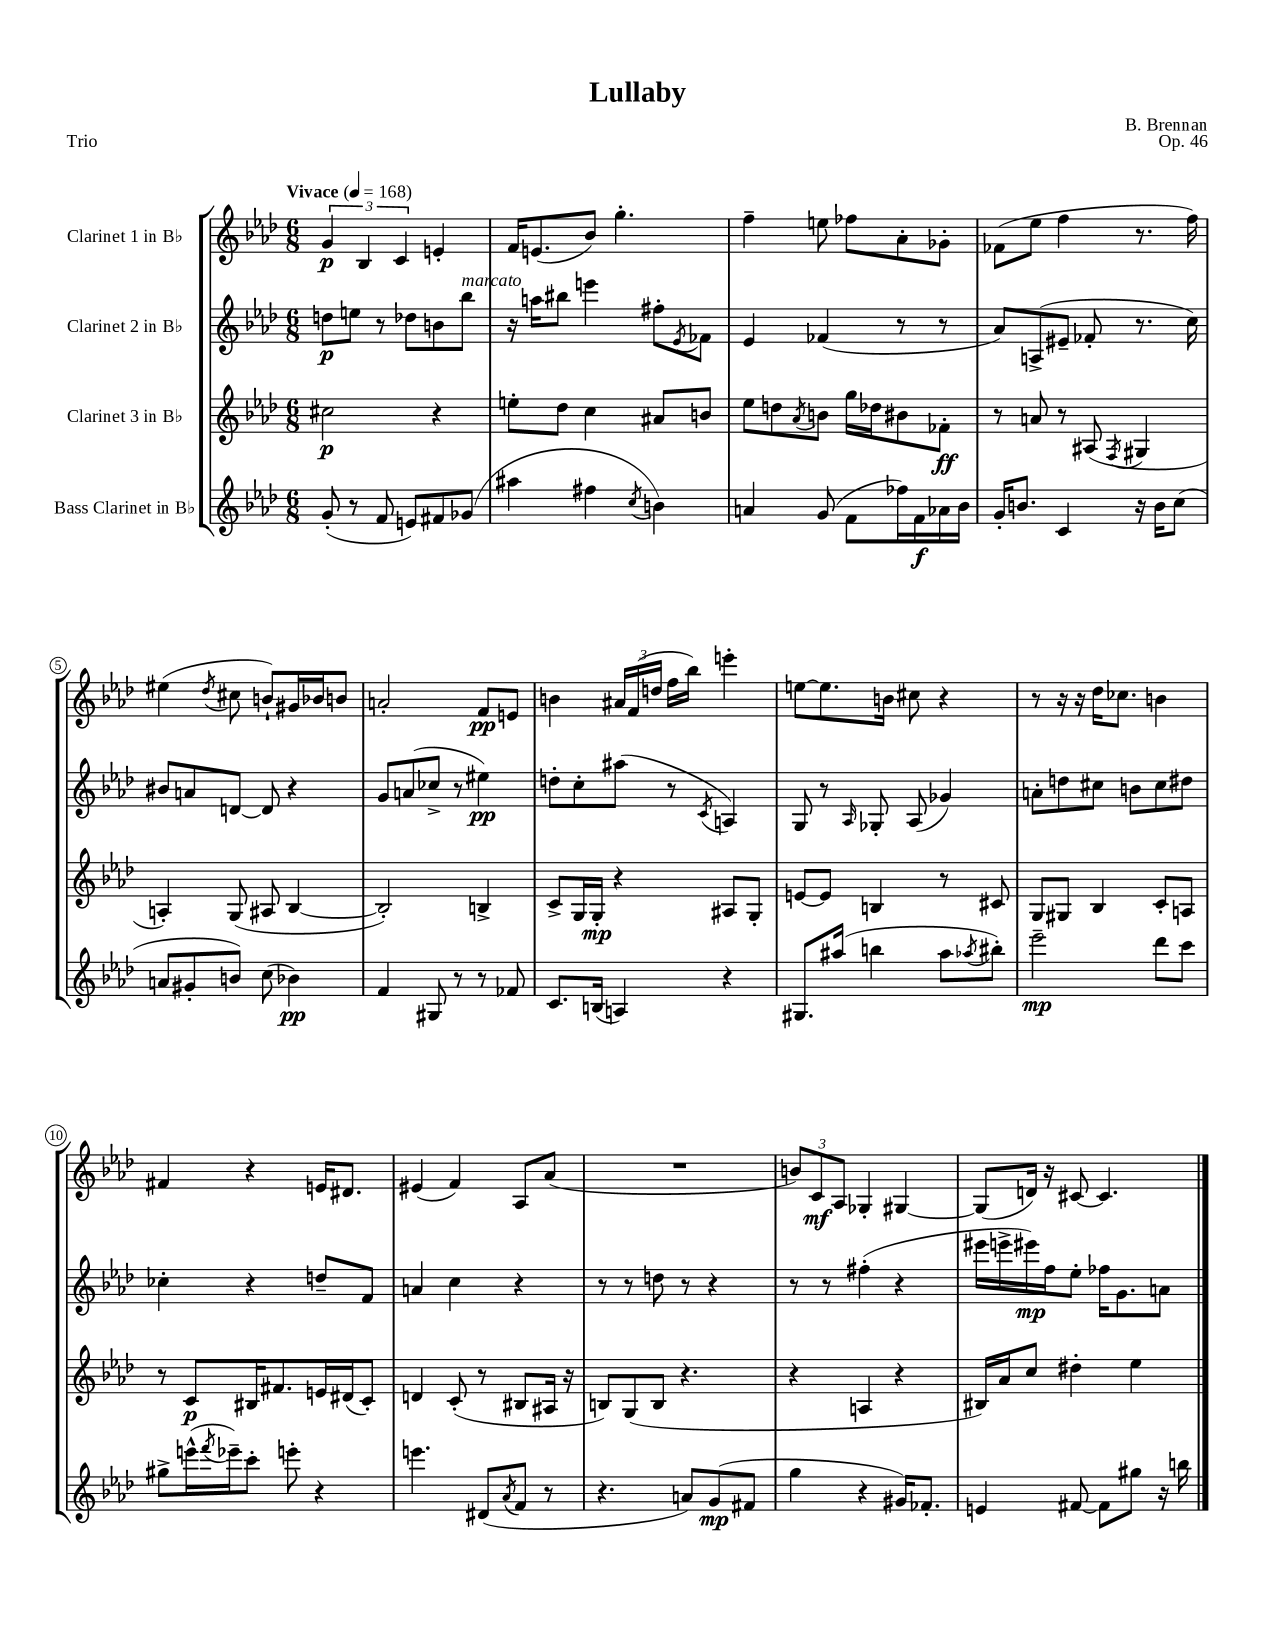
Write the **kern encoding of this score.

**kern	**dynam	**kern	**dynam	**kern	**dynam	**kern	**dynam
*part4	*part4	*part3	*part3	*part2	*part2	*part1	*part1
*staff4	*staff4	*staff3	*staff3	*staff2	*staff2	*staff1	*staff1
*I"Bass Clarinet in B♭	*	*I"Clarinet 3 in B♭	*	*I"Clarinet 2 in B♭	*	*I"Clarinet 1 in B♭	*
*clefG2	*	*clefG2	*	*clefG2	*	*clefG2	*
*k[b-e-a-d-]	*	*k[b-e-a-d-]	*	*k[b-e-a-d-]	*	*k[b-e-a-d-]	*
*M6/8	*	*M6/8	*	*M6/8	*	*M6/8	*
*MM168	*	*MM168	*	*MM168	*	*MM168	*
=1	=1	=1	=1	=1	=1	=1	=1
!	!	!	!	!	!	!LO:TX:a:B:t=Vivace	!
(8g'/	.	2cc#X\	p	8ddn\L	p	6g/	p
8r	.	.	.	8een\J	.	.	.
.	.	.	.	.	.	6B-/	.
8f/	.	.	.	8r	.	.	.
.	.	.	.	.	.	6c/	.
8en/L)	.	.	.	8dd-X\L	.	.	.
8f#X/	.	4r	.	8bn\	.	4en'/	.
!	!	!	!	!LO:TX:a:i:t=marcato	!	!	!
(8g-X/J	.	.	.	8bb-\J	.	.	.
=2	=2	=2	=2	=2	=2	=2	=2
4aa#X\	.	8een'\L	.	16r	.	16f/KL	.
.	.	.	.	16aan\KL	.	(8.en/	.
.	.	8dd-\J	.	8bb#X\J	.	.	.
4ff#X\	.	4cc\	.	4eeen\	.	8b-/J)	.
.	.	.	.	.	.	4.gg'\	.
8qcc/	.	.	.	.	.	.	.
4bn\)	.	8a#X/L	.	8ff#X'\L	.	.	.
.	.	.	.	8qe-/	.	.	.
.	.	8bn/J	.	8f-X\J	.	.	.
=3	=3	=3	=3	=3	=3	=3	=3
4an/	.	8ee-\L	.	4e-/	.	4ff~\	.
.	.	8ddn\	.	.	.	.	.
.	.	8qa-/	.	.	.	.	.
(8g/	.	8bn\J	.	(4f-X/	.	8een\	.
8f\L	.	16gg\LL	.	.	.	8ff-X\L	.
.	.	16dd-X\J	.	.	.	.	.
16ff-X\L)	.	8b#X\	.	8r	.	8a-'\	.
16f\	f	.	.	.	.	.	.
16a-X\	.	8f-X'\J	ff	8r	.	8g-X'\J	.
16b-\JJ	.	.	.	.	.	.	.
=4	=4	=4	=4	=4	=4	=4	=4
16g'/KL	.	8r	.	8a-/L)	.	(8f-X\L	.
8.bn/J	.	.	.	.	.	.	.
.	.	8an/	.	(8An^/	.	8ee-\J	.
4c/	.	8r	.	8e#X~/J	.	4ff\	.
.	.	(8A#X/	.	8f-X'/	.	.	.
.	.	8qF/	.	.	.	.	.
16r	.	4G#X/	.	8.r	.	8.r	.
16b\KL	.	.	.	.	.	.	.
(8cc\J	.	.	.	.	.	.	.
.	.	.	.	16cc\)	.	16ff\)	.
!!LO:LB:g=z
=5	=5	=5	=5	=5	=5	=5	=5
8an/L	.	4An'/)	.	8b#X/L	.	(4ee#X\	.
8g#X'/	.	.	.	8an/	.	.	.
.	.	.	.	.	.	8qdd-/	.
8bn/J)	.	(8G/	.	[8dn/J	.	8cc#X\	.
(8cc\	.	8A#X/	.	8d/]	.	8bn`/L)	.
4b-X\)	pp	[4B-/	.	4r	.	16g#X/L	.
.	.	.	.	.	.	16b-X/J	.
.	.	.	.	.	.	8bn/J	.
=6	=6	=6	=6	=6	=6	=6	=6
4f/	.	2B-'/])	.	8g/L	.	2an'/	.
.	.	.	.	(8an/	.	.	.
8G#X/	.	.	.	8cc-X^/J	.	.	.
8r	.	.	.	8r	.	.	.
8r	.	4Bn^/	.	4ee#X\)	pp	8f/L	pp
8f-X/	.	.	.	.	.	8en/J	.
=7	=7	=7	=7	=7	=7	=7	=7
8.c/L	.	8c^/L	.	8ddn'\L	.	4bn\	.
.	.	16G/L	.	8cc'\	.	.	.
(16Bn/Jk	.	16G'/JJ	mp	.	.	.	.
4An/)	.	4r	.	(8aa#X\J	.	24a#X/LL	.
.	.	.	.	.	.	(24f/	.
.	.	.	.	.	.	24ddn/JJ	.
.	.	.	.	8r	.	16ff\LL	.
.	.	.	.	.	.	16bb-\JJ)	.
.	.	.	.	8qc/	.	.	.
4r	.	8A#X/L	.	4An/)	.	4eeen'\	.
.	.	8G'/J	.	.	.	.	.
=8	=8	=8	=8	=8	=8	=8	=8
8.G#X/L	.	[8en/L	.	8G/	.	[8een\L	.
.	.	8e/J]	.	8r	.	8.ee\]	.
(16aa#X/Jk	.	.	.	.	.	.	.
.	.	.	.	16qqA-/	.	.	.
4bbn\	.	4Bn/	.	8G-X'/	.	.	.
.	.	.	.	.	.	16bn\Jk	.
.	.	.	.	(8A-/	.	8cc#X\	.
8aa#\L	.	8r	.	4g-X/)	.	4r	.
8qaa-X/	.	.	.	.	.	.	.
8bb#X'\J)	.	8c#X/	.	.	.	.	.
=9	=9	=9	=9	=9	=9	=9	=9
2eee-~\	mp	8G/L	.	8an'\L	.	8r	.
.	.	8G#X/J	.	8ddn\	.	16r	.
.	.	.	.	.	.	16r	.
.	.	4B-/	.	8cc#X\J	.	16dd-\KL	.
.	.	.	.	.	.	8.cc-X\J	.
.	.	.	.	8bn\L	.	.	.
8ddd-\L	.	8c'/L	.	8cc#\	.	4bn\	.
8ccc\J	.	8An/J	.	8dd#X\J	.	.	.
!!LO:LB:g=z
=10	=10	=10	=10	=10	=10	=10	=10
8gg#X^\L	.	8r	.	4cc-X'\	.	4f#X/	.
(16eeen^^\L	.	8c/L	p	.	.	.	.
8qfff/	.	.	.	.	.	.	.
16eee-X~\J)	.	.	.	.	.	.	.
8ccc'\J	.	16B#X/K	.	4r	.	4r	.
.	.	8.f#X/	.	.	.	.	.
8eeen'\	.	.	.	.	.	.	.
4r	.	16en/L	.	8ddn~/L	.	16en/KL	.
.	.	(16d#X/J	.	.	.	8.d#X/J	.
.	.	8c'/J)	.	8f/J	.	.	.
=11	=11	=11	=11	=11	=11	=11	=11
4.eeen\	.	4dn/	.	4an/	.	(4e#X/	.
.	.	(8c'/	.	4cc\	.	4f/)	.
(8d#X/L	.	8r	.	.	.	.	.
8qa-/	.	.	.	.	.	.	.
8f/J	.	8B#X/L	.	4r	.	8A-/L	.
8r	.	16A#X/Jk	.	.	.	(8a-/J	.
.	.	16r	.	.	.	.	.
=12	=12	=12	=12	=12	=12	=12	=12
4.r	.	8Bn/L)	.	8r	.	2.r	.
.	.	(8G/	.	8r	.	.	.
.	.	8B/J	.	8ddn\	.	.	.
8an/L)	.	4.r	.	8r	.	.	.
(8g/	mp	.	.	4r	.	.	.
8f#X/J	.	.	.	.	.	.	.
=13	=13	=13	=13	=13	=13	=13	=13
4gg\	.	4r	.	8r	.	12bn/L)	.
.	.	.	.	.	.	12c/	mf
.	.	.	.	8r	.	.	.
.	.	.	.	.	.	12A-/J	.
4r	.	4An/	.	(4ff#X'\	.	4G-X'/	.
16g#X/KL)	.	4r	.	4r	.	[4G#X/	.
8.f-X'/J	.	.	.	.	.	.	.
=14	=14	=14	=14	=14	=14	=14	=14
4en/	.	16B#X/LL)	.	16eee#X\LL	.	(8G#/L]	.
.	.	16a-/J	.	16eeen^\	.	.	.
.	.	8cc/J	.	16eee#X\)	mp	16dn/Jk)	.
.	.	.	.	16ff\J	.	16r	.
[8f#X/	.	4dd#X'\	.	8ee-'\J	.	[8c#X/	.
8f#\L]	.	.	.	16ff-X\KL	.	4.c#/]	.
.	.	.	.	8.g\	.	.	.
8gg#X\J	.	4ee-\	.	.	.	.	.
16r	.	.	.	8an\J	.	.	.
16bbn\	.	.	.	.	.	.	.
==	==	==	==	==	==	==	==
*-	*-	*-	*-	*-	*-	*-	*-
